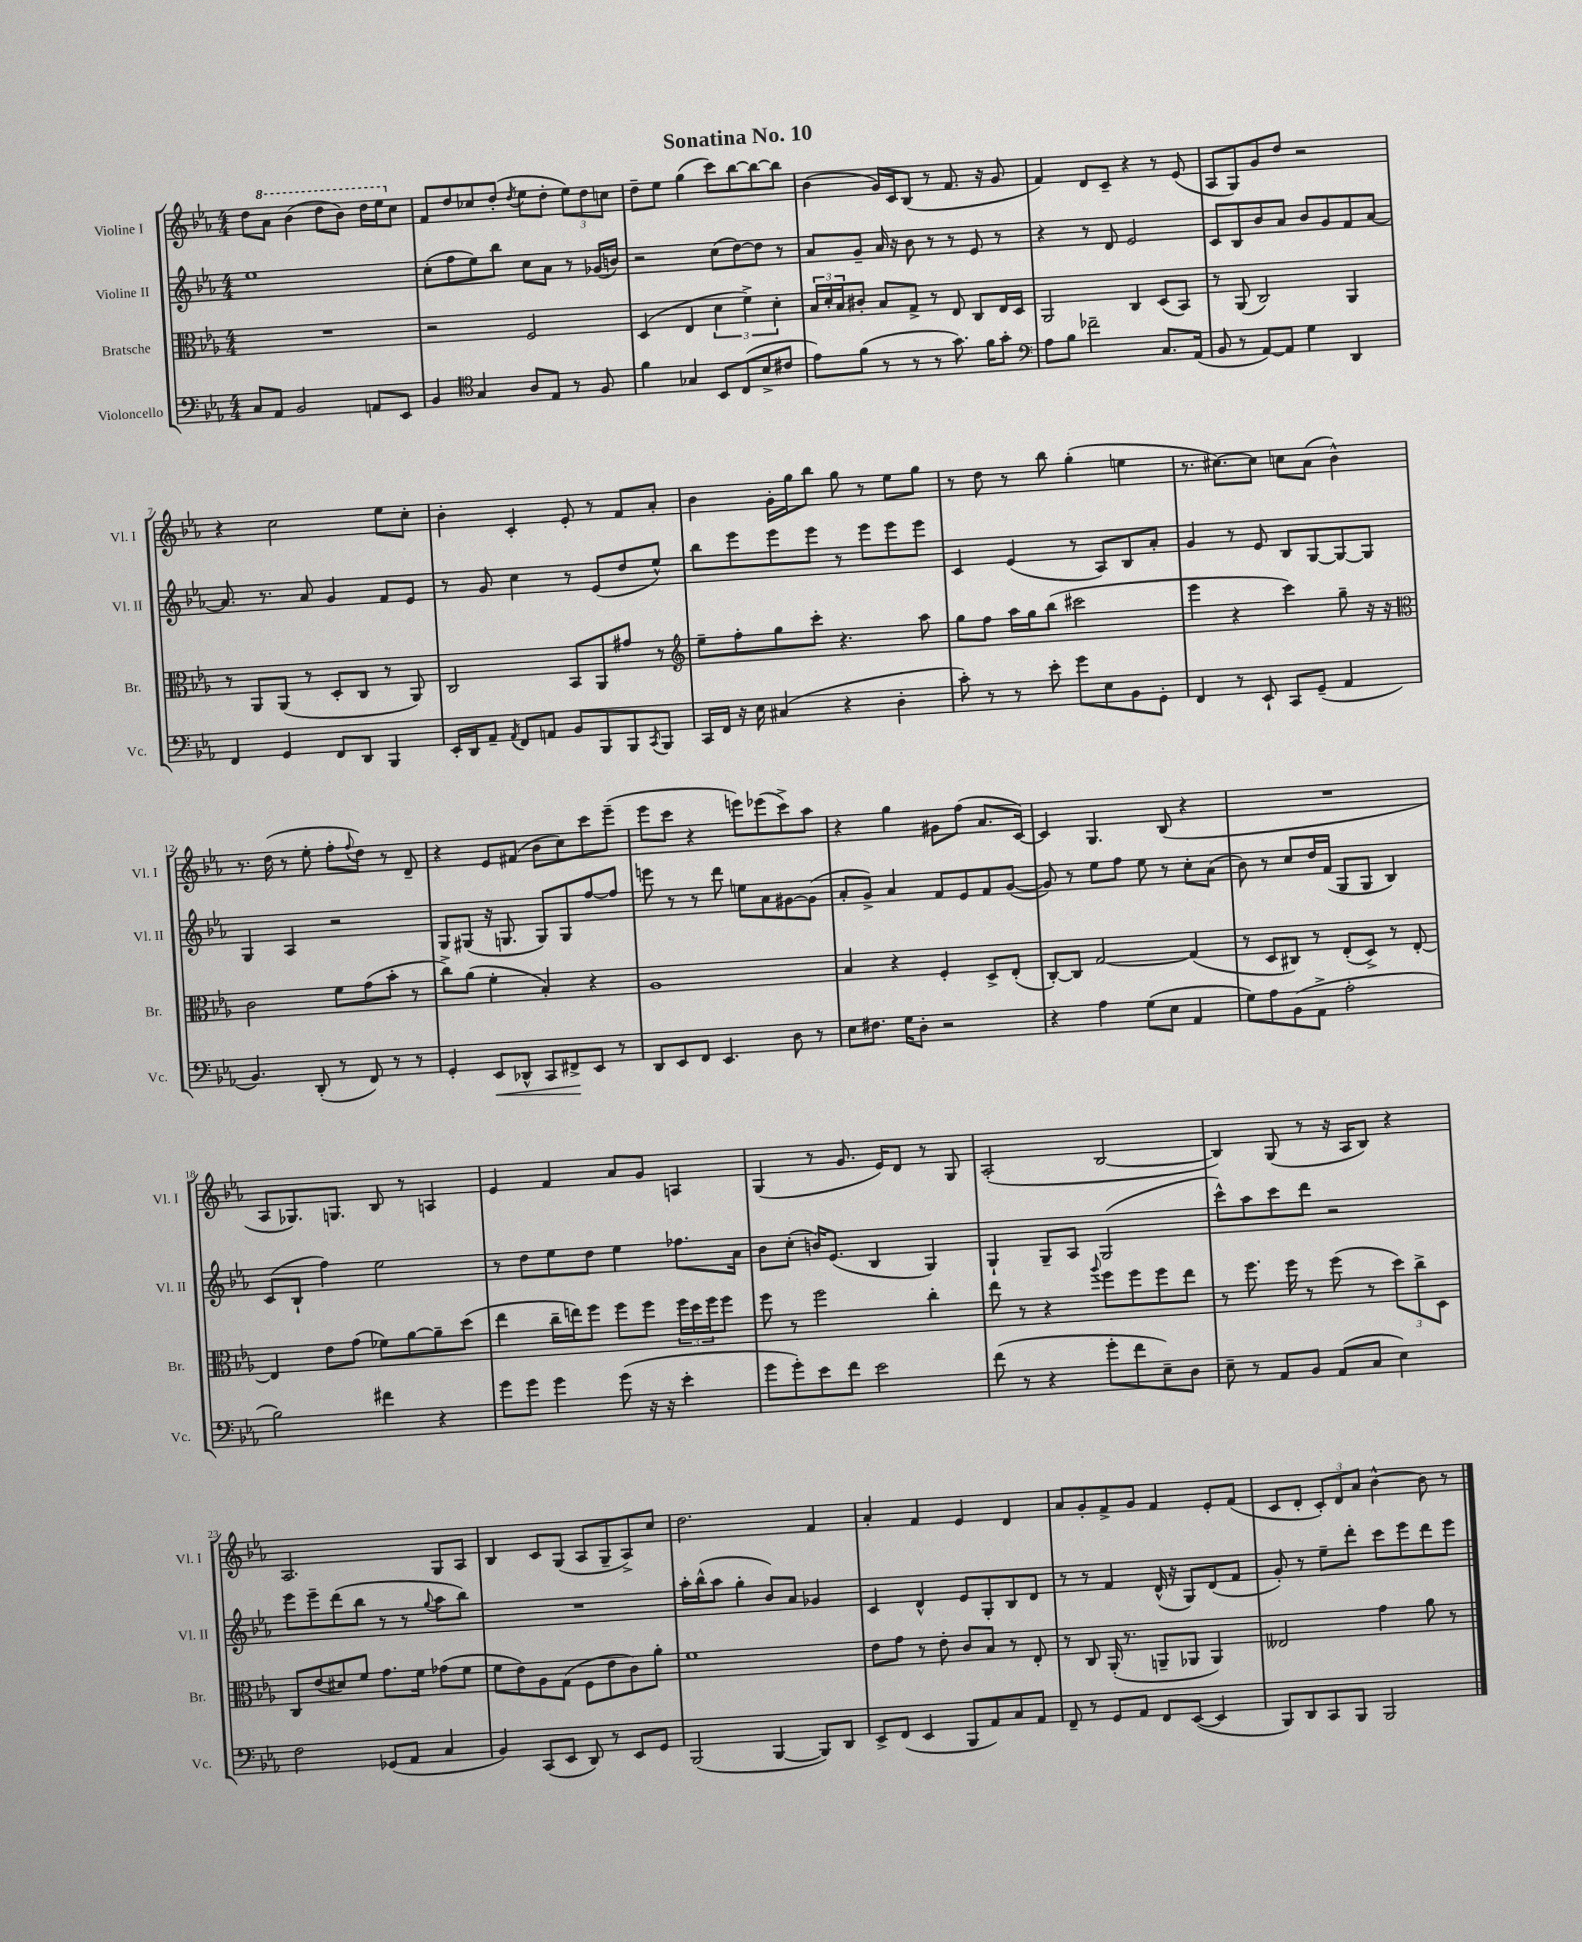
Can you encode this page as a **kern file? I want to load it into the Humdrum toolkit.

**kern	**kern	**kern	**kern
*staff4	*staff3	*staff2	*staff1
*clefF4	*clefC3	*clefG2	*clefG2
*k[b-e-a-]	*k[b-e-a-]	*k[b-e-a-]	*k[b-e-a-]
*M4/4	*M4/4	*M4/4	*M4/4
8C	1r	1ee-	8dd
8AA-	.	.	8aa-
2BB-	.	.	(4bb-
.	.	.	8ddd
.	.	.	8bb-)
8AA	.	.	16ddd
.	.	.	16eee-
8EE-	.	.	8cc
=	=	=	=
4BB-	2r	(8cc'	8f
.	.	8ff	8dd
*clefC4	*	*	*
4G	.	8ee-)	8cc-
.	.	8bb-	(8dd'
.	.	.	8qdd
8A-	2F	8cc	8ee-
8E-	.	8a-	8dd'
8r	.	8r	12ee-)
.	.	.	12dd
8F	.	(16g-	.
.	.	.	12cc
.	.	16b)	.
=	=	=	=
4f	(4D	2r	8dd~
.	.	.	8ee-
4G-	4E-	.	(4gg
8BB-	6d	(8cc	8ccc)
(8C	.	[8dd)	[8bb-
.	6f^)	.	.
8B-^	.	8dd]	8bb-_
.	6d'	.	.
8c#	.	8r	8bb-]
=	=	=	=
8e-)	24B-	8a-	(4b-
.	24d'	.	.
.	24B-	.	.
(8f	8c#'	8g~	.
8r	8B-	16a-	16g)
.	.	16r	16c
8r	8G^	8b-	(8B-
8r	8r	8r	8r
8.g)	8E-	8r	8.f
.	8C	8e-	.
16f	.	.	16r
8g'	16E-	8r	8g
.	16D	.	.
=	=	=	=
*clefF4	*	*	*
8A-	2AA-	4r	4f)
8B-	.	.	.
2f-~	.	8r	8d
.	.	8d	8c~
.	4C	2e-	4r
8.C	(8D	.	8r
.	8BB-)	.	(8e-
(16AA-	.	.	.
=	=	=	=
8BB-	8r	8c	8A-
8r	(8AA-	8B-	8G)
[8AA-)	2C)	8b-	8g
8AA-]	.	8a-	8dd
4G	.	8b-	2r
.	.	8g	.
4DD	4AA-	8f	.
.	.	[8a-	.
=	=	=	=
4FF	8r	8.a-]	4r
.	8AA-	.	.
.	.	8.r	.
4GG	(8AA-	.	2cc
.	8r	8a-	.
8FF	8D'	4g	.
8DD	8C	.	.
4BBB-	8r	8f	8ee-
.	8AA-)	8e-	8cc'
=	=	=	=
16EE-'	2C	8r	4b-'
16DD	.	.	.
8AA-~	.	8g	.
8qAA-	.	.	.
8FF	.	4cc	4c'
8AA	.	.	.
8BB-	8BB-	8r	8e-'
8BBB-	8AA-	(8e-	8r
8BBB-	8g#	8dd	8f
8qCC	.	.	.
8BBB-	8r	8ee-^^)	8a-'
=	=	=	=
*	*clefG2	*	*
16CC	8ee-~	8bb-	4b-
16FF	.	.	.
16r	8ff'	8eee-	.
16E-	.	.	.
(4C#	8gg	8eee-	16g'
.	.	.	16gg
.	8ccc'	8eee-	8bb-
4r	4.r	8r	8gg
.	.	8eee-	8r
4D'	.	8eee-	8ee-
.	8aa-	8eee-	8gg
=	=	=	=
8c')	8gg	4c	8r
8r	8ff	.	8dd
8r	16aa-	(4e-	8r
.	16gg	.	.
8e-'	(8bb-	.	8bb-
8g	2ccc#	8r	(4gg'
8E-	.	8A-)	.
8BB-	.	8B-	4ee
8GG'	.	8a-'	.
=	=	=	=
4FF	4eee-	4g	8.r
.	.	.	[8.cc#)
8r	4r	8r	.
8EE-`	.	8e-	8cc#]
8CC	4ccc)	8B-	8cc
(8GG~	.	[8G	(8a-
4AA-	8gg~	8G_	4b-^^)
.	16r	8G]	.
.	16r	.	.
=	=	=	=
*	*clefC3	*	*
4.BB-)	2c	4G	8.r
.	.	.	(16dd
.	.	4A-	8r
(8DD'	.	.	8ee-'
8r	8f	2r	8ff'
.	.	.	8qqff
8FF)	(8g	.	8dd)
8r	8b-'	.	8r
8r	8r	.	8d~
=	=	=	=
4GG'	8cc^)	8G	4r
.	(8a-	(8G#	.
8EE-	4f'	16r	8e-
.	.	8.G	.
8DD-^^	.	.	(8f#
8CC	4B-')	8G)	8b-
8FF#^	.	8G	8cc)
8EE-	4r	[8ff	8ccc
8r	.	8ff]	(8eee-~
=	=	=	=
8DD	1A-	8eee	8eee-
8EE-	.	8r	8ccc
8FF	.	8r	4r
4.EE-	.	8ddd	.
.	.	8ee	8eee)
.	.	8a-	(8eee-
8D	.	[8g#	8ccc^)
8r	.	(8g#]	8aa-
=	=	=	=
8E-	4B-	8a-'	4r
8.F#	.	8g^)	.
.	4r	4a-	4gg
16G	.	.	.
8D'	.	.	.
2r	4F'	8f	8g#
.	.	8e-	(8ff
.	8D^	8f	8.a-
.	(8E-'	([8g	.
.	.	.	[16c)
=	=	=	=
4r	[8C')	8g])	4c]
.	8C]	8r	.
4A-	[2G	8ee-	4.G
.	.	8ff	.
(8G	.	8ee-	.
8E-	.	8r	(8B-
4AA-	(4G]	8cc'	4r
.	.	(8a-	.
=	=	=	=
8G)	8r	8b-)	1r
8A-	8D	8r	.
(8BB-	8C#)	8cc	.
8AA-^	8r	16dd	.
.	.	(16f	.
2A-'	(8E-'	8G	.
.	8D^)	8G	.
.	8r	4B-)	.
.	[8E-'	.	.
=	=	=	=
2B-)	4E-]	(8c	8A-
.	.	8B-`	8.G-)
.	8e-	4ff)	.
.	.	.	8.G
.	(8g	.	.
4f#	8f-)	2ee-	8B-
.	[8a-	.	8r
4r	8a-~]	.	4A
.	(8dd	.	.
=	=	=	=
8g	4ee-	8r	4e-
8g	.	8dd	.
4g	16cc~	8ee-	4f
.	16ee)	.	.
.	8ff	8dd	.
(8g	8ff	4ee-	8a-
16r	8ff	.	8g
16r	.	.	.
4e-'	24ff	8.ff-	4A
.	24dd	.	.
.	24ff	.	.
.	8ff	.	.
.	.	16a-	.
=	=	=	=
8g	8ff	8b-	(4G
8g')	8r	(8cc'	.
8e-	2ff	16b)	8r
.	.	(8.e-	.
8f	.	.	8.g
2e-	.	4B-	.
.	.	.	16e-)
.	.	.	8d
.	4cc'	4G)	8r
.	.	.	8G
=	=	=	=
(8f	8ee-	4G`	(2A-'
8r	8r	.	.
4r	4r	8G~	.
.	.	8A-	.
.	8qqaa-	.	.
8g'	8ff	(2G	[2B-
8f	8ff	.	.
8E-~)	8ff	.	.
8D	8ee-	.	.
=	=	=	=
8E-~	8r	8ccc^^)	4B-])
8r	8.ff	8aa-	.
8AA-	.	8ccc	(8G
.	16ff	.	.
8BB-	8r	8ddd	8r
(8AA-	(8ff	2r	16r
.	.	.	16A-
8C	8r	.	8B-)
4E-)	12dd)	.	4r
.	12cc^	.	.
.	12D	.	.
=	=	=	=
2F	8C	8eee-	2.A-
.	(8e-	8eee-~	.
.	8d#)	(8ddd	.
.	8f	8bb-	.
(8GG-	8.g	8r	.
8AA-	.	8r	.
.	16f	.	.
.	.	8qqgg	.
4C	(8g-	8aa-	8G
.	8f	8bb-)	8A-
=	=	=	=
4BB-)	8f	1r	4B-
.	8e-)	.	.
(8CC	8A-	.	8c
8EE-	(8G	.	(8G
8DD)	8F	.	8A-
8r	8e-	.	8G~
8EE-	8c)	.	8A-^)
8GG	8a-'	.	8cc
=	=	=	=
(2BBB-	1f	16aa-'	2.dd
.	.	(16bb-^^	.
.	.	8aa-	.
.	.	4gg'	.
[4BBB-	.	8b-)	.
.	.	8a-	.
8BBB-])	.	4g-	4f
8DD	.	.	.
=	=	=	=
8EE-^	8e-	4c	4a-'
(8FF	8g	.	.
4EE-	8r	4d^^	4f
.	8e-'	.	.
8BBB-	8c	8e-	4e-
8AA-)	8B-	8G'	.
8C	8r	8B-	4d
8AA-	8E-'	8d	.
=	=	=	=
8FF~	8r	8r	8a-
8r	8C	8r	8g'
8GG	(16AA-'	4f	8f^
.	8.r	.	.
8AA-	.	.	8g
8FF	8AA~	(16d^^	4f
.	.	16r	.
([8EE-	8AA-	8G)	.
4EE-]	4AA-)	(8d	8e-'
.	.	8f	(8f
=	=	=	=
8BBB-)	2E--	8g')	8c
8DD	.	8r	8d'
8CC	.	8ee-~	12c')
.	.	.	12d
8BBB-	.	8ddd'	.
.	.	.	12a-
2BBB-	4g	8ccc	[4b-^^
.	.	8eee-	.
.	8a-	8ddd	8b-]
.	8r	8eee-	8r
==	==	==	==
*-	*-	*-	*-
